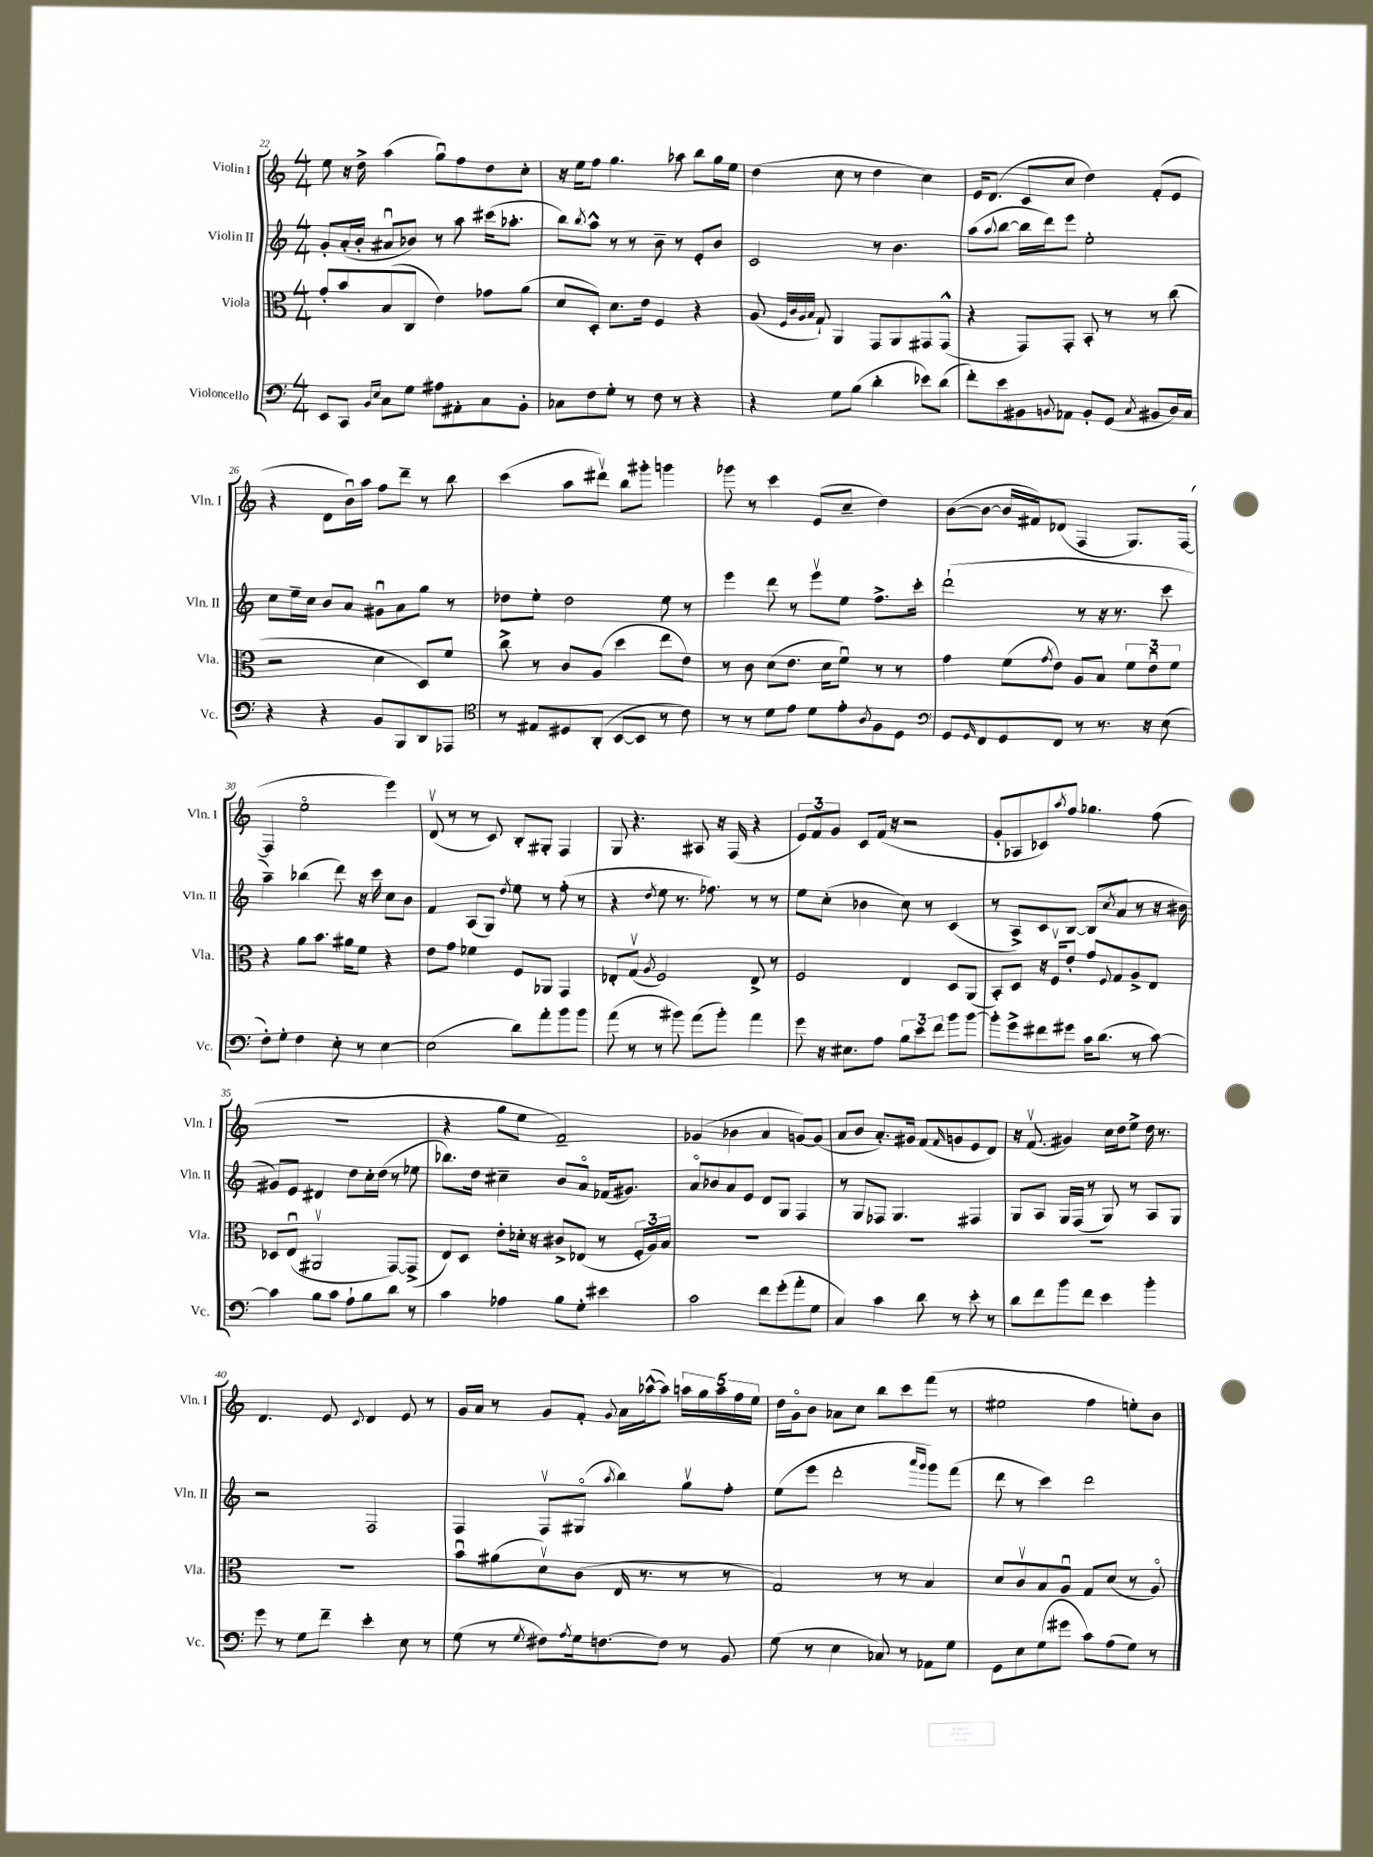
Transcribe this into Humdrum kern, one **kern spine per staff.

**kern	**kern	**kern	**kern
*part4	*part3	*part2	*part1
*staff4	*staff3	*staff2	*staff1
*I"Violoncello	*I"Viola	*I"Violin II	*I"Violin I
*I'Vc.	*I'Vla.	*I'Vln. II	*I'Vln. I
*clefF4	*clefC3	*clefG2	*clefG2
*k[]	*k[]	*k[]	*k[]
*M4/4	*M4/4	*M4/4	*M4/4
=22	=22	=22	=22
8EE/L	8g'/L	8g'/L	8ee\
8CC/J	8b/	(16a'/L	16r
.	.	16b'/JJ	16dd^\
16qqBB/LL	.	.	.
16qqE/JJ	.	.	.
8C\L	(8B/	8a#Xu/L	(4aa\
8G\J	8C/J	8b-X/J)	.
8A#X\L	4e\)	8r	8ggu\L)
8AA#X'\	.	8aa\	8ff\
8C\	8g-X\L	(16ccc#X\KL	8dd\
.	.	8.aa-X'\J	.
8BB'\J	(8a\J	.	8cc'\J
=23	=23	=23	=23
8C-X\L	8d/L	8bb\L)	16r
.	.	.	16ee\KL
.	.	8qbb/	.
8F\	8D'/J)	8aa^^\J	8ff\J
8G'\J	8.d\L	8r	4.gg\
8r	.	8r	.
.	16e\Jk	.	.
8F\	4F/	8b~\	.
8r	.	8r	8aa-X\
4r	4r	8e'/L	8bb\L
.	.	8b/J	16gg\L
.	.	.	16ee\JJ
=24	=24	=24	=24
4r	(8A/	2c/	(4dd\
.	32qqF/LLL	.	.
.	32qqc/	.	.
.	32qqA/	.	.
.	32qqB/JJJ	.	.
.	8G`/)	.	.
8G\L	4AA/	.	8cc\
(8B\J	.	.	8r
4d'\	8GG/L	8r	4dd\
.	8AA/	4.b\	.
8e-X\L)	8GG#X/	.	4cc\)
(8d\J	(8GG#^^/J	.	.
=25	=25	=25	=25
8f'\L)	4r	(8aa\L	16e/KL
.	.	.	(8.d/J
.	.	8qqaa/	.
8e\	.	[8bb\J	.
8BB#X\	8GG/L)	16bb\LL]	8c/L
.	.	16ddd\J)	.
8qqBBn/	.	.	.
8AA-X\J	8GG'/J	8eee\J	8cc/J
8BB'/L	8BB'/	2ee'\	4dd\)
(8GG/J	8r	.	.
8qC/	.	.	.
8BB#X/L	8r	.	(8f'/L
16D/L)	(8cc\	.	8e/J
16C/JJ	.	.	.
!!LO:LB:g=z
=26	=26	=26	=26
4r	2r	8cc\L	4r
.	.	16ee~\L	.
.	.	16cc\JJ	.
4r	.	8b/L	8d\L
.	.	8a/J	16bu\L)
.	.	.	16aa\JJ
8BB/L	4d\	8g#Xu\L	8ff\L
8BBB/	.	8a\	8ddd~\J
8DD/	8D/L)	8gg\J	8r
8AAA-X/J	8f/J	8r	8bb\
=27	=27	=27	=27
*clefC4	*	*	*
8r	8cc^\	8dd-X\L	(4ccc\
8E#X/L	8r	8ee'\J	.
8D#X/	8c/L	2dd-\	8aa\L
(8AA'/J	(8A/J	.	8ddd#Xv\J)
[8BB/L	4dd\	.	8bb\L
8BB/J]	.	.	8ggg#X'\J
8r	8ee\L	8ee\	4gggn\
8c\)	8e\J)	8r	.
=28	=28	=28	=28
8r	8r	4eee\	8ggg-X\
8r	8c\	.	8r
8d\L	(8d\L	8ddd\	4ccc\
8e\J	8.e\J	8r	.
8d\L	.	8eeev\L	(8e/L
.	16d\KL	.	.
8e'\	8fu\J)	8ee\J	8cc~/J
8qA/	.	.	.
8F\	8r	8.ff^\L	4dd\)
8D\J	8r	.	.
.	.	16ccc'\Jk	.
=29	=29	=29	=29
*clefF4	*	*	*
8GG/L	4g\	(2ddd`\	([8b\L
16qqGG/	.	.	.
8FF/	.	.	8b\J_
8GG/	(8f\L	.	16b/LL]
.	.	.	16f#X/J)
.	8qg/	.	.
8FF/J	8e\J)	.	(8d-X/J
8r	8A/L	8r	4F/
8.r	8B/J	16r	.
.	.	8.r	.
.	12f\L	.	8.G/L)
16r	.	.	.
.	12eu\	.	.
(8E\	.	8ccc\	.
.	12f\J	.	.
.	.	.	([16F/Jk
!!LO:LB:g=z
=30	=30	=30	=30
8F'\L)	4r	4aa~\)	4F/]
8G'\J	.	.	.
4F\	8a\L	(4bb-X\	2ee\
.	8.b\J	.	.
8E'\	.	8ddd\)	.
.	16a#X\KL	.	.
8r	8f\J	16r	.
.	.	16ccc\	.
[4E\	4r	8cc\L	4eee\)
.	.	8b\J	.
=31	=31	=31	=31
(2E\]	8e\L	4f/	(8dv/
.	8g\J	.	8r
.	4f-X\	(8A/L	8r
.	.	8G/J)	8c/)
.	.	8qdd/	.
8d\L)	8F/L	8ee\	8B'/L
8a'\	8AA-X/J	8r	8G#X'/J
8b\	4GG/	(8ff'\	4F/
8b\J	.	8r	.
=32	=32	=32	=32
(8a\	8E-X'/L	4r	8G/
8r	(8Gv/J	.	4.r
.	8qA/	8qdd/	.
8r	2F/)	8ee\	.
8b#X\)	.	8.r	.
(8a\L	.	.	8A#X/
.	.	8.ff-X\)	.
8b#'\J)	.	.	16r
.	.	.	(16F/
4a\	8E-^/	8r	4r
.	8r	8r	.
=33	=33	=33	=33
8g\	2F/	8ee\L	12e/L)
.	.	.	12f/
16r	.	(8cc'\J	.
.	.	.	12g/J
8.E#X\L	.	.	.
.	.	4b-X\	8c/L
8A\J	.	.	(16f/Jk
.	.	.	16r
12B\L	4E/	8cc\)	2r
12e\	.	.	.
.	.	8r	.
12f\J	.	.	.
8b\L	8D/L	(4c/	.
[8b\J	(8AA/J	.	.
=34	=34	=34	=34
8b'\L]	8BB'/L)	8r	8g'/L
8g^\	8D/J	8A^/L)	8A-X/
8f#X\	16r	8c/	8c-X/)
.	16Fv/KL	.	.
.	.	.	8qaa/
8g#X\J	8e'/J	[8B/J	8ff/J
16c\KL	8g/L	(8B/L]	4.gg-X\
(8.d\J	.	.	.
.	8qqF/	8qcc/	.
.	8G/	8a/J	.
8r	8A^/	8r	.
[8c\)	8E/J	16r	(8ff\
.	.	16b#X\	.
!!LO:LB:g=z
=35	=35	=35	=35
4c\]	8D-X/L	8g#X/L)	1r
.	(8Eu/J	8e/J	.
8B\L	2AA#Xv/	4d#X/	.
8c\J	.	.	.
8A`\L	.	8dd\L	.
8B\	.	16cc'\L	.
.	.	(16dd\JJ	.
8d\J	[8GG/L)	8r	.
8r	(8GG^/J]	8ee-X\	.
=36	=36	=36	=36
4c\	8E/L)	8.bb-X\L)	4r
.	8D/J	.	.
.	.	16dd\Jk	.
4A-X\	8e'\L	4cc#X~\	8gg\L
.	16d-X'\Jk	.	8ee\J
.	16r	.	.
8B\L	8c#X^/L	8b/L	2f~/)
8G'\J	(8E-X/J	8a/J	.
4e#X\	8r	(16f-X/KL	.
.	.	8.g#X/J)	.
.	24F'/LL	.	.
.	24A/)	.	.
.	24B/JJ	.	.
=37	=37	=37	=37
2c\	1r	8a/L	(4g-X/
.	.	8b-X/	.
.	.	8a/	4b-X\
.	.	8e/J	.
8f\L	.	8d/L	4a/
(8g'\	.	8G/J	.
8a'\	.	4F/	[8gn/L)
8G\J	.	.	(8g/J]
=38	=38	=38	=38
4C/)	1r	8r	8a/L
.	.	8G/L	8b/J
4c\	.	8F-X/J	8.a'/L)
.	.	4.G/	.
.	.	.	16g#X/Jk
8d\	.	.	(8f/L
.	.	.	16qqf/
8r	.	.	8gn/
8e'\	.	4F#X/	8e/
8r	.	.	8d/J)
=39	=39	=39	=39
8d\L	1r	8G/L	16r
.	.	.	(8.fv/
8f\	.	8A/J	.
8b\	.	16G/LL	4g#X/)
.	.	(16F/JJ	.
8f\J	.	8r	.
4e\	.	8G/)	16cc\LL
.	.	.	16dd\J
.	.	8r	8ee^\J
4b'\	.	8A/L	16dd\
.	.	.	8.r
.	.	8G/J	.
!!LO:LB:g=z
=40	=40	=40	=40
8g\	1r	2r	4.d/
8r	.	.	.
8G\L	.	.	.
8f~\J	.	.	8e/
.	.	.	8qqc/
4e'\	.	2F/	4d/
8E\	.	.	8e/
8r	.	.	8r
=41	=41	=41	=41
(8G\	8bu\L	4F/	16g/LL
.	.	.	16a/JJ
8r	(8a#X\	.	8r
8qG/	.	.	.
8F#X\L)	8dv\)	8Fv/L	8g/L
8qA/	.	.	.
16G\k	(8c\J	(8G#X/J	8f'/J
[8.Fn\	.	.	.
.	.	8qaa/	8qqg/
.	16E/	4bb\)	16a\LL
.	8.r	.	([16aa-X^^\J
8F\J]	.	.	8aa-\J])
8r	8r	8ggv\L	20aan\LL
.	.	.	20gg\
.	.	.	20aa\
8BB/	8r	8ff'\J	.
.	.	.	20ff\
.	.	.	20ee\JJ
=42	=42	=42	=42
(8G\	2G/)	(8ee\L	16dd\LL
.	.	.	16g\J
8r	.	8eee\J	8b\J
4E\	.	2ddd'\	8a-X\L
.	.	.	8cc\J
8C-X/)	8r	.	8bb\L
8r	8r	.	8ccc\
.	.	16qqaaa/LL	.
.	.	16qqggg/JJ	.
8AA-X\L	4B/	8ggg\L)	(8fff\J
8G\J	.	(8fff\J	8r
=43	=43	=43	=43
8GG\L	8d/L	8ddd\	2ee#X\
8E\	8cv/	8r	.
(8G\	8B/	4ccc\)	.
8g#X\J	8Au/J	.	.
8c\L)	8G/L	2ddd\	4ff\
(8A\	(8d/J	.	.
8G\J)	8r	.	8een'\L)
8r	8A/)	.	8b\J
==	==	==	==
*-	*-	*-	*-
